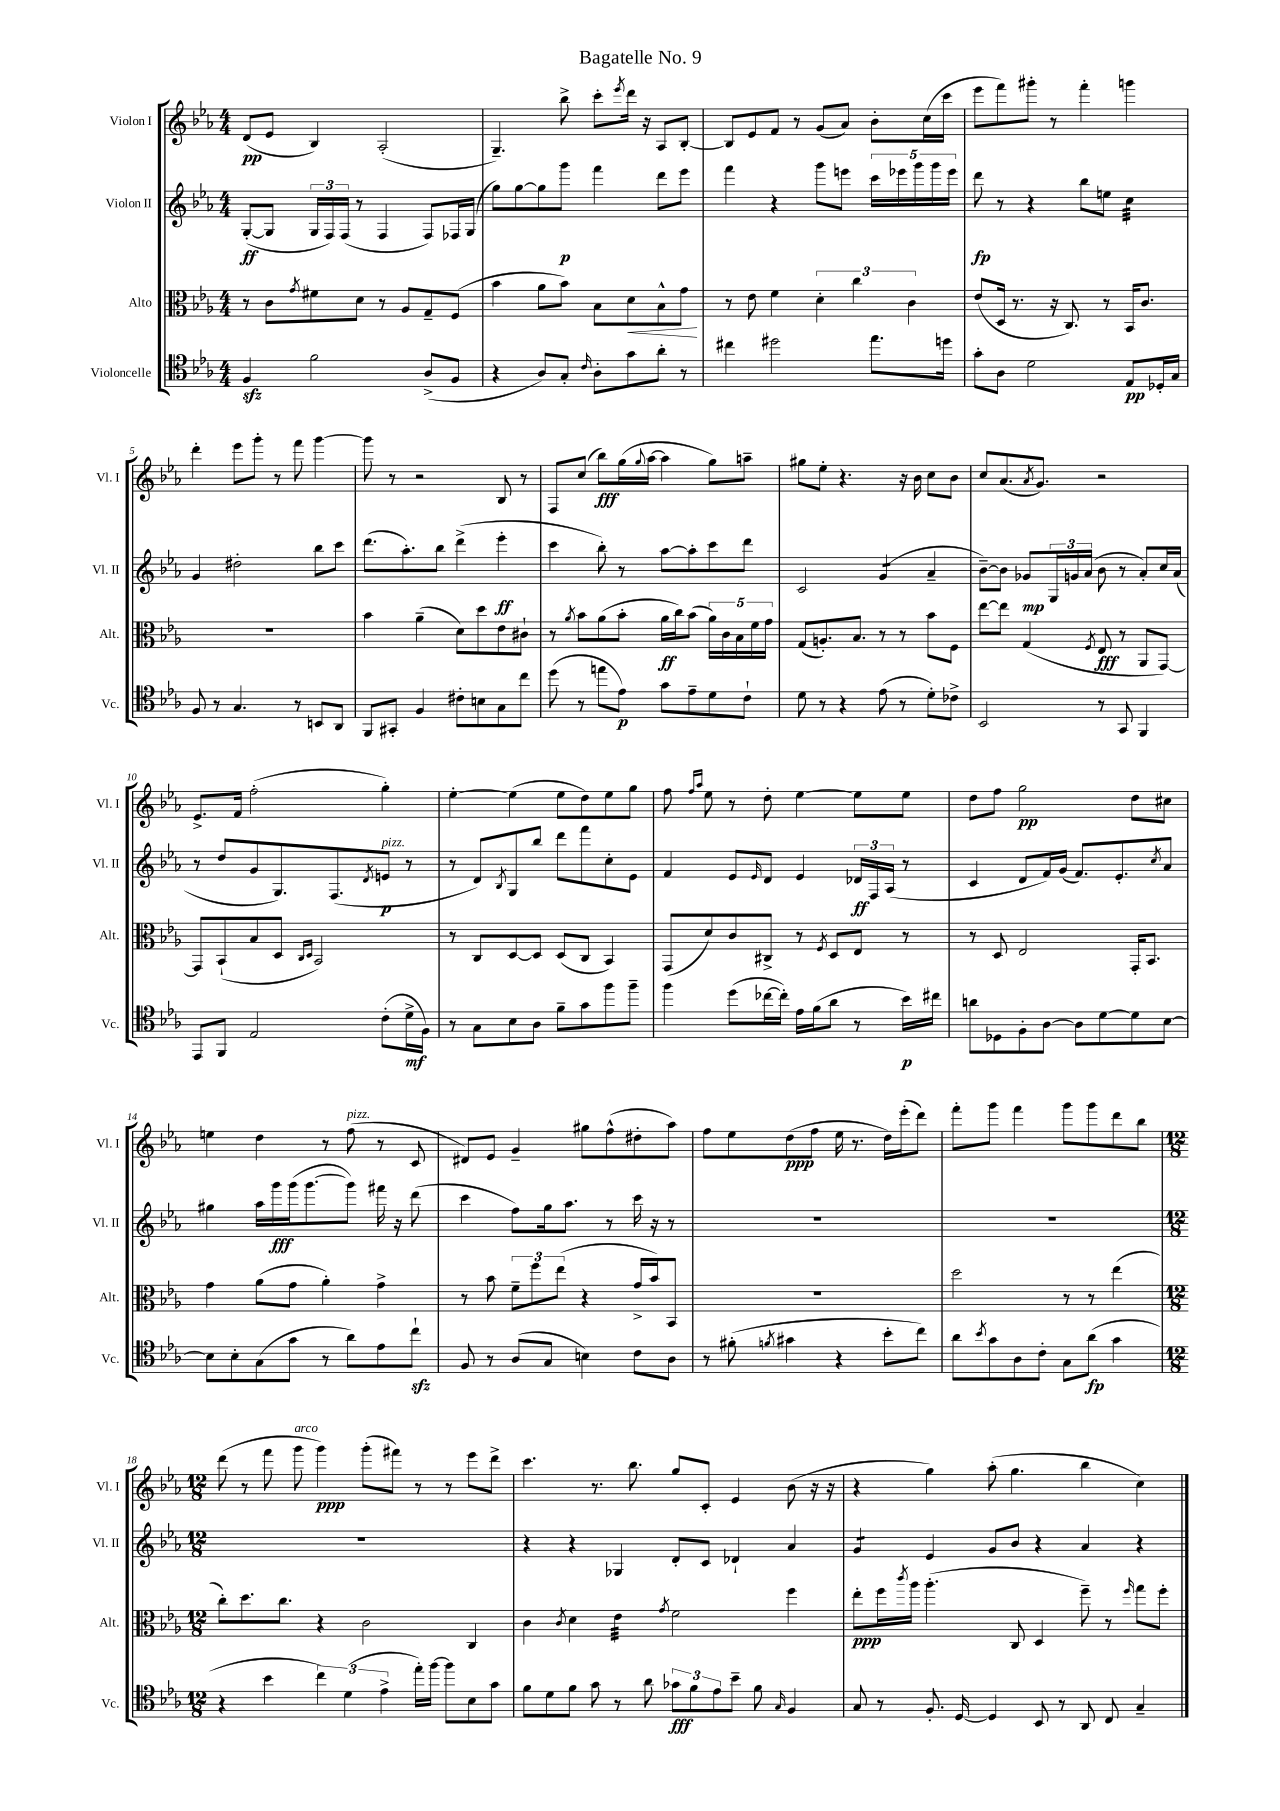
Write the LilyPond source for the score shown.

\header { title = "Bagatelle No. 9" }
<<
\new StaffGroup <<
\new Staff = "s0" \with { instrumentName = "Violon I" shortInstrumentName = "Vl. I" } {
    \clef treble \key ees \major \numericTimeSignature \time 4/4
    d'8\pp( ees'8 bes4) aes2-.( |
    g4.--) bes''8-> c'''8-. \acciaccatura { ees'''8 } d'''16 r16 aes8 bes8~-. |
    bes8 ees'8 f'8 r8 g'8( aes'8) bes'8-. c''16( c'''16 |
    ees'''8 f'''8) gis'''8-. r8 f'''4-. g'''4 |
    d'''4-. ees'''8 g'''8-. r8 f'''8 g'''4~ |
    g'''8 r8 r2 bes8 r8 |
    f8 c''8( bes''8\fff) g''16( \appoggiatura { g''8 } aes''16~ aes''4 g''8) a''8-- |
    gis''8 ees''8-. r4. r16 bes'16 c''8 bes'8 |
    c''8 aes'8.( \acciaccatura { aes'8 } g'8.) r2 |
    ees'8.-> f'16 f''2-.( g''4-.) |
    ees''4~-. ees''4( ees''8 d''8) ees''8 g''8 |
    f''8 \grace { f''16 aes''16 } ees''8 r8 d''8-. ees''4~ ees''8 ees''8 |
    d''8 f''8 g''2\pp d''8 cis''8 |
    e''4 d''4 r8 f''8^\markup { \italic "pizz." }( r8 c'8 |
    dis'8) ees'8 g'4-- gis''8 f''8-^( dis''8-. aes''8) |
    f''8 ees''8 d''8\ppp( f''8 ees''16 r8. d''16) ees'''16-.( d'''8) |
    f'''8-. g'''8 f'''4 g'''8 g'''8 d'''8 bes''8 |
    \numericTimeSignature \time 12/8 d'''8( r8 f'''8 g'''8^\markup { \italic "arco" } g'''4\ppp) g'''8-.( fis'''8) r8 r8 ees'''8 d'''8-> |
    c'''4. r8. bes''8. g''8 c'8-. ees'4 bes'8( r16 r16 |
    r4 g''4) aes''8-.( g''4. bes''4 c''4) \bar "|." |
}
\new Staff = "s1" \with { instrumentName = "Violon II" shortInstrumentName = "Vl. II" } {
    \clef treble \key ees \major \numericTimeSignature \time 4/4
    g8~-.\ff( g8 \tuplet 3/2 { g16 f16) f16( } r8 f4 f8) fes16 g16( |
    g''8) g''8~ g''8 g'''8\p f'''4 d'''8 ees'''8 |
    f'''4 r4 g'''8 e'''8 \tuplet 5/4 { c'''16 ees'''16 g'''16 g'''16 ees'''16 } |
    d'''8\fp r8 r4 bes''8 e''8 c''4:32 |
    g'4 dis''2-. bes''8 c'''8 |
    d'''8.( aes''8.-.) bes''8 d'''4->( ees'''4-.\ff |
    c'''4 bes''8-.) r8 aes''8~ aes''8-. c'''8 d'''8 |
    c'2 g'4:8( aes'4-- |
    bes'8~--) bes'8 ges'8\mp \tuplet 3/2 { g16 g'16 aes'16( } bes'8 r8 aes'8-.) c''16 aes'16( |
    r8 d''8 g'8 g8.) f8.( \acciaccatura { d'8 } e'8\p^\markup { \italic "pizz." } r8 |
    r8 d'8) \acciaccatura { bes8 } g8 bes''8 d'''8 f'''8 c''8-. ees'8 |
    f'4 ees'8 \grace { ees'16 } d'8 ees'4 \tuplet 3/2 { des'16\ff f16 aes16( } r8 |
    c'4 d'8 f'16) g'16( f'8.) ees'8.-. \acciaccatura { c''8 } aes'8 |
    gis''4 aes''16 g'''16\fff g'''16( g'''8.~ g'''8) fis'''16 r16 d'''8( |
    c'''4 f''8) g''16 aes''8. r8 c'''16 r16 r8 |
    R1 |
    R1 |
    \numericTimeSignature \time 12/8 R1. |
    r4 r4 ges4 d'8-. c'8 des'4-! aes'4 |
    g'4:8 ees'4 g'8 bes'8 r4 aes'4 r4 \bar "|." |
}
\new Staff = "s2" \with { instrumentName = "Alto" shortInstrumentName = "Alt." } {
    \clef alto \key ees \major \numericTimeSignature \time 4/4
    r8 c'8 \acciaccatura { g'8 } fis'8 d'8 r8 aes8 g8-- f8( |
    bes'4 aes'8 bes'8) bes8 d'8\< bes8-^ g'8\! |
    r8 ees'8 f'4 \tuplet 3/2 { d'4-. c''4 c'4 } |
    ees'8( d16 r8. r16 c8.) r8 bes,16 c'8. |
    R1 |
    bes'4 aes'4--( d'8) d''8 ees'8 cis'8-! |
    r8 \acciaccatura { aes'8 } bes'8 aes'8( bes'8-. aes'16\ff c''16) bes'8( \tuplet 5/4 { aes'16) c'16 bes16 f'16 g'16 } |
    g8( a8.-.) bes8. r8 r8 bes'8 f8 |
    ees''8~ ees''8 g4( \acciaccatura { f8 } ees8\fff r8 aes,8 g,8~) |
    g,8 bes,8-!( bes8 d8 \grace { c16 d16 } bes,2) |
    r8 c8 d8~ d8 d8( c8 bes,4) |
    g,8( d'8) c'8 cis8-> r8 \acciaccatura { f8 } d8 ees8 r8 |
    r8 d8 ees2 g,16-. bes,8. |
    g'4 aes'8( g'8 aes'4-.) g'4-> |
    r8 bes'8 \tuplet 3/2 { f'8-- f''8 ees''8( } r4 g'16-> bes'16) bes,8 |
    R1 |
    d''2 r8 r8 ees''4( |
    \numericTimeSignature \time 12/8 c''8-.) d''8. c''8. r4 c'2 c4 |
    c'4 \acciaccatura { c'8 } d'4 ees'4:32 \acciaccatura { g'8 } f'2 f''4 |
    ees''8-.\ppp f''16 \acciaccatura { c'''8 } aes''16 aes''4.-.( c8 d4 f''8--) r8 \grace { f''16 } g''8 f''8-. \bar "|." |
}
\new Staff = "s3" \with { instrumentName = "Violoncelle" shortInstrumentName = "Vc." } {
    \clef tenor \key ees \major \numericTimeSignature \time 4/4
    f4\sfz f'2 aes8->( f8 |
    r4 aes8) g8-. \grace { c'16 } aes8-. g'8 aes'8-. r8 |
    cis''4 dis''2 ees''8. d''16 |
    g'8-. aes8 d'2 ees8\pp des16-. g16 |
    f8 r8 g4. r8 b,8 aes,8 |
    f,8 gis,8-. f4 cis'8-. b8 g8 c''8 |
    d''8( r8 e''8 ees'8\p) g'8 ees'8-- d'8 c'8-! |
    d'8 r8 r4 ees'8( r8 d'8-.) ces'8-> |
    bes,2 r8 g,8 f,4 |
    ees,8 f,8 ees2 c'8-.( d'16->\mf f16) |
    r8 g8 bes8 aes8 f'8-- g'8 f''8 f''8-- |
    f''4 d''8( ces''16~ ces''16-.) ees'16 f'16( aes'8 r8 bes'16\p) cis''16 |
    a'8 des8 f8-. aes8~ aes8 d'8~ d'8 bes8~ |
    bes8 bes8-. g8( g'8 r8 aes'8) ees'8 c''8-!\sfz |
    f8 r8 aes8( g8 b4) c'8 aes8 |
    r8 fis'8-.( \acciaccatura { f'8 } gis'4 r4 bes'8-. c''8) |
    aes'8 \acciaccatura { bes'8 } g'8 aes8 c'8-. g8 aes'8\fp( g'4 |
    \numericTimeSignature \time 12/8 r4 bes'4 \tuplet 3/2 { c''4) d'4( ees'4-> } ees''16-.) f''16~ f''8 bes8 g'8 |
    f'8 d'8 f'8 g'8 r8 aes'8 \tuplet 3/2 { ges'8\fff f'8 ees'8 } bes'8-- f'8 \grace { g16 } f4 |
    g8 r8 f8.-. d16~ d4 bes,8 r8 aes,8 c8 g4-- \bar "|." |
}
>>
>>
